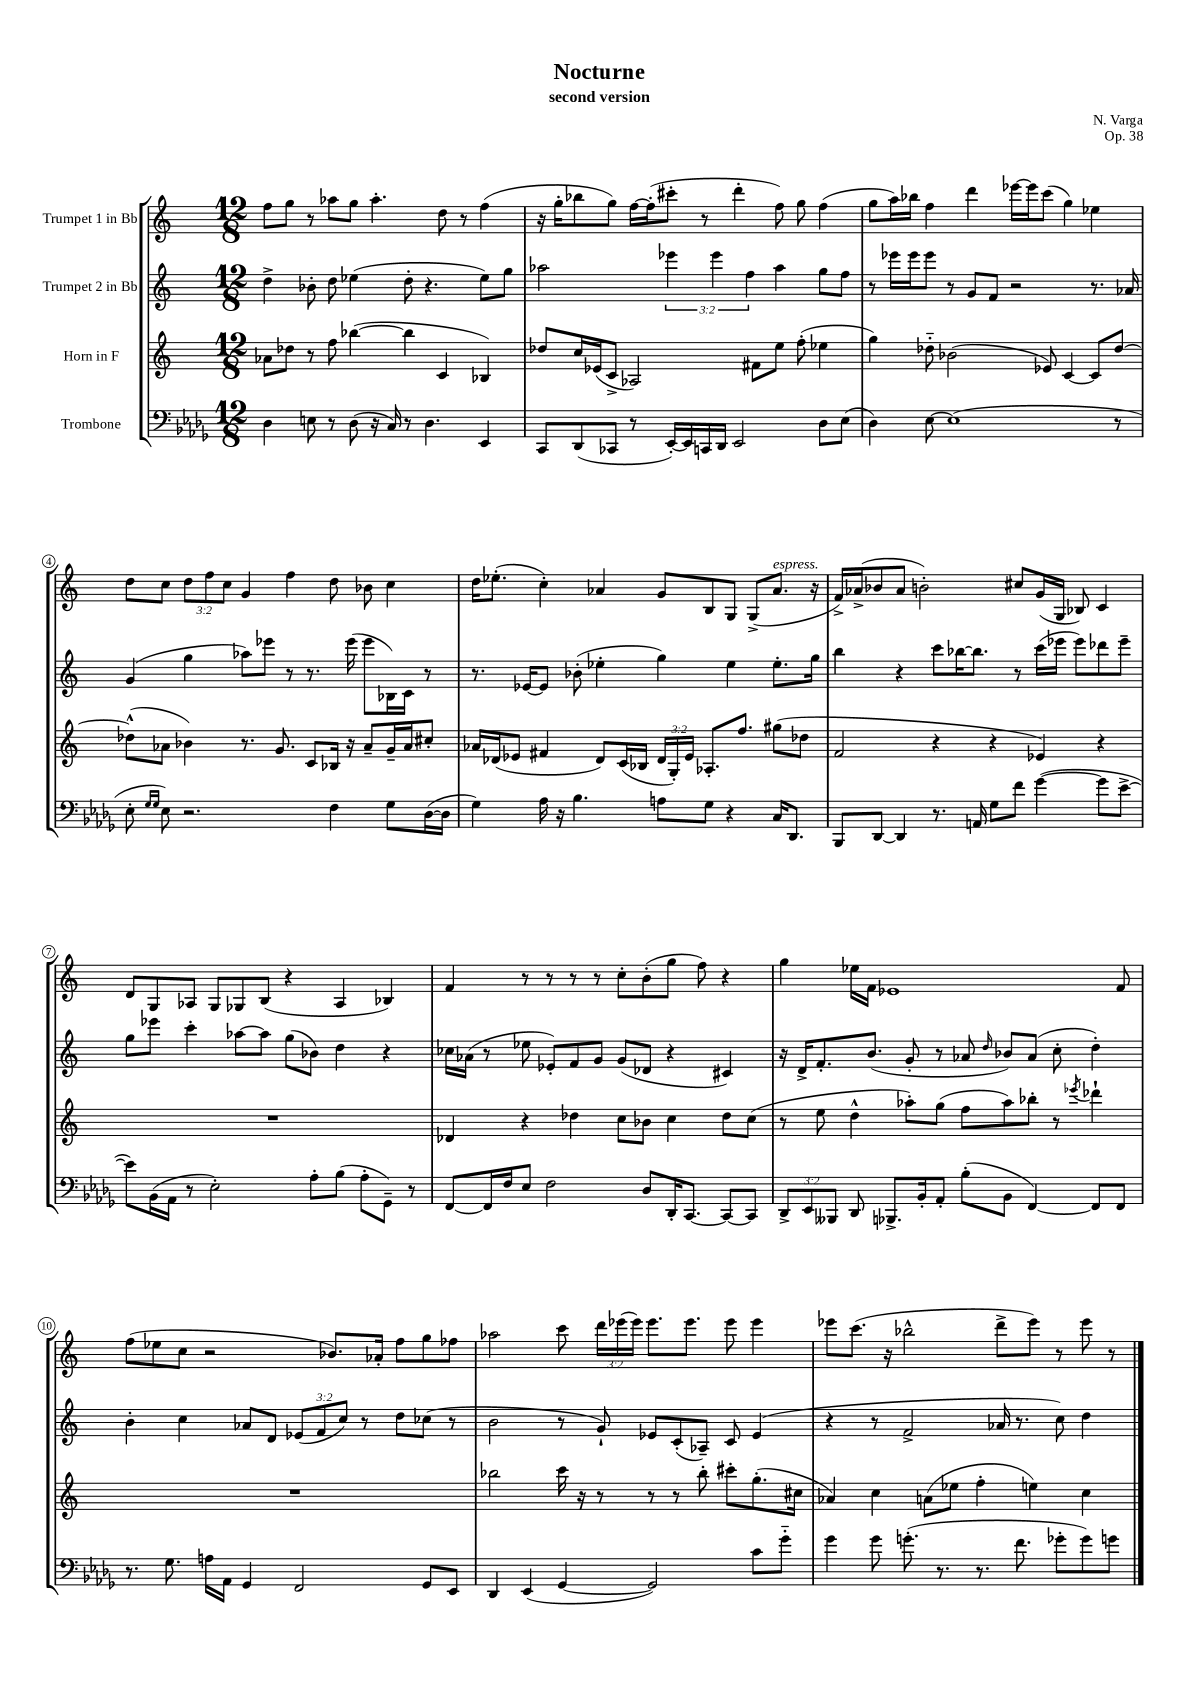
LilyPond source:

\header { title = "Nocturne" composer = "N. Varga" subtitle = "second version" opus = "Op. 38" }
<<
\new StaffGroup <<
\new Staff = "s0" \with { instrumentName = "Trumpet 1 in Bb" } {
    \clef treble \key c \major \numericTimeSignature \time 12/8 \override Staff.TupletNumber.text = #tuplet-number::calc-fraction-text
    \autoBeamOff f''8[ g''8] r8 aes''8[ g''8] aes''4.-. d''8 r8 f''4( |
    r16 g''16[-. bes''8 g''8]) f''16[~ f''16-.( cis'''8]-. r8 d'''4-. f''8) g''8 f''4( |
    g''8[ a''16) bes''16] f''4 d'''4 ees'''16[~ ees'''16 c'''8]( g''4) ees''4 |
    d''8[ c''8] \tuplet 3/2 { d''8[ f''8 c''8] } g'4 f''4 d''8 bes'8 c''4 |
    d''16[ ees''8.]-.( c''4-.) aes'4 g'8[ b8 g8] g8[->( aes'8.]^\markup { \italic "espress." } r16 |
    f'16[->) aes'16->( bes'8 aes'8] b'2-.) cis''8[ g'16( g16] bes8) c'4 |
    d'8[ g8 aes8] g8[ ges8 b8]( r4 aes4 bes4) |
    f'4 r8 r8 r8 r8 c''8[-. b'8-.( g''8] f''8) r4 |
    g''4 ees''16[ f'16] ees'1 f'8 |
    f''8[( ees''8 c''8] r2 bes'8.[) aes'16]-. f''8[ g''8 fes''8] |
    aes''2 c'''8 \tuplet 3/2 { d'''16[ ees'''16( ees'''16]) } ees'''8.[ ees'''8.] ees'''8 ees'''4 |
    ees'''8[ c'''8.]( r16 bes''2-^ d'''8[-> ees'''8]) r8 ees'''8 r8 \bar "|." |
}
\new Staff = "s1" \with { instrumentName = "Trumpet 2 in Bb" } {
    \clef treble \key c \major \numericTimeSignature \time 12/8 \override Staff.TupletNumber.text = #tuplet-number::calc-fraction-text
    \autoBeamOff d''4-> bes'8-. d''8 ees''4( d''8-. r4. ees''8[) g''8] |
    aes''2 \tuplet 3/2 { ees'''4 ees'''4 f''4 } aes''4 g''8[ f''8] |
    r8 ees'''16[ ees'''16 ees'''8] r8 g'8[ f'8] r2 r8. aes'16 |
    g'4( g''4 aes''8[) ees'''8] r8 r8. ees'''16( ees'''8[ bes16) c'16] r8 |
    r8. ees'16[~ ees'8] bes'8-.( ees''4-. g''4) ees''4 ees''8.[-. g''16] |
    b''4 r4 c'''8[ bes''16~ bes''8.] r8 c'''16[( ees'''16] ees'''8[) des'''8 ees'''8]-- |
    g''8[ ees'''8] c'''4-. aes''8[~ aes''8] g''8[( bes'8]) d''4 r4 |
    ces''16[ aes'16]( r8 ees''8 ees'8[-.) f'8 g'8] g'8[( des'8] r4 cis'4) |
    r16 d'16[-> f'8.-. b'8.]( g'8-. r8 aes'8 \grace { d''16 } bes'8[) aes'8]( c''8-. d''4-.) |
    b'4-. c''4 aes'8[ d'8] \tuplet 3/2 { ees'8[( f'8 c''8]) } r8 d''8[ ces''8]( r8 |
    b'2 r8 g'8-!) ees'8[ c'8-.( aes8]--) c'8 ees'4( |
    r4 r8 f'2-> aes'16 r8. c''8) d''4 \bar "|." |
}
\new Staff = "s2" \with { instrumentName = "Horn in F" } {
    \clef treble \key c \major \numericTimeSignature \time 12/8 \override Staff.TupletNumber.text = #tuplet-number::calc-fraction-text
    \autoBeamOff aes'8[ des''8] r8 f''8 bes''4~( bes''4 c'4 bes4) |
    des''8[ c''16 ees'16( c'8]-> aes2) fis'8[ e''8] f''8-.( ees''4 |
    g''4) des''8-_ bes'2( ees'8) c'4~ c'8[ des''8]~ |
    des''8[-^( aes'8] bes'4) r8. g'8. c'8[ bes16] r16 aes'8[-- g'16-- aes'16 cis''8]-. |
    aes'16[ des'16( ees'8] fis'4 des'8[) c'16( bes16] \tuplet 3/2 { des'16[ g16-.) ees'16] } aes8.[-. f''8.] gis''8[( des''8] |
    f'2 r4 r4 ees'4) r4 |
    R1. |
    des'4 r4 des''4 c''8[ bes'8] c''4 des''8[ c''8]( |
    r8 e''8 d''4-^ aes''8[-.) g''8]( f''8[ aes''8) bes''8]-. r8 \acciaccatura { ees'''8 } des'''4-! |
    R1. |
    bes''2 c'''16 r16 r8 r8 r8 bes''8-. cis'''8[-. g''8.-.( cis''16] |
    aes'4) c''4 a'8[( ees''8] f''4-. e''4) c''4 \bar "|." |
}
\new Staff = "s3" \with { instrumentName = "Trombone" } {
    \clef bass \key des \major \numericTimeSignature \time 12/8 \override Staff.TupletNumber.text = #tuplet-number::calc-fraction-text
    \autoBeamOff des4 e8 r8 des8( r16 c16) r8 des4. ees,4 |
    c,8[ des,8( ces,8] r8 ees,16[~-.) ees,16 c,16 des,16] ees,2 des8[ ees8]( |
    des4) ees8~ ees1( r8 |
    ees8-. \grace { ges16[ ges16] } ees8) r2. f4 ges8[ des16~( des16] |
    ges4) aes16 r16 bes4. a8[ ges8] r4 c16[ des,8.] |
    bes,,8[ des,8]~ des,4 r8. a,16 ges8[ f'8] ges'4~( ges'8[ ees'8]~-> |
    ees'8[) bes,16( aes,16] r8 ees2-.) aes8[-. bes8]( aes8[-. ges,8]--) r8 |
    f,8[~ f,16 f16 ees8] f2 des8[ des,16-. c,8.]~ c,8[~ c,8] |
    \tuplet 3/2 { des,8[-> ees,8 beses,,8] } des,8 bes,,8.[-> bes,16-. aes,8]-. bes8[-.( bes,8] f,4~) f,8[ f,8] |
    r8. ges8. a16[ aes,16] ges,4 f,2 ges,8[ ees,8] |
    des,4 ees,4( ges,4~ ges,2) c'8[ ges'8]-_ |
    ges'4 ges'8 g'8.-.( r8. r8. f'8. ges'8[-. ges'8) g'8] \bar "|." |
}
>>
>>
\layout { \context { \Score \override BarNumber.stencil = #(make-stencil-circler 0.1 0.3 ly:text-interface::print) } }
